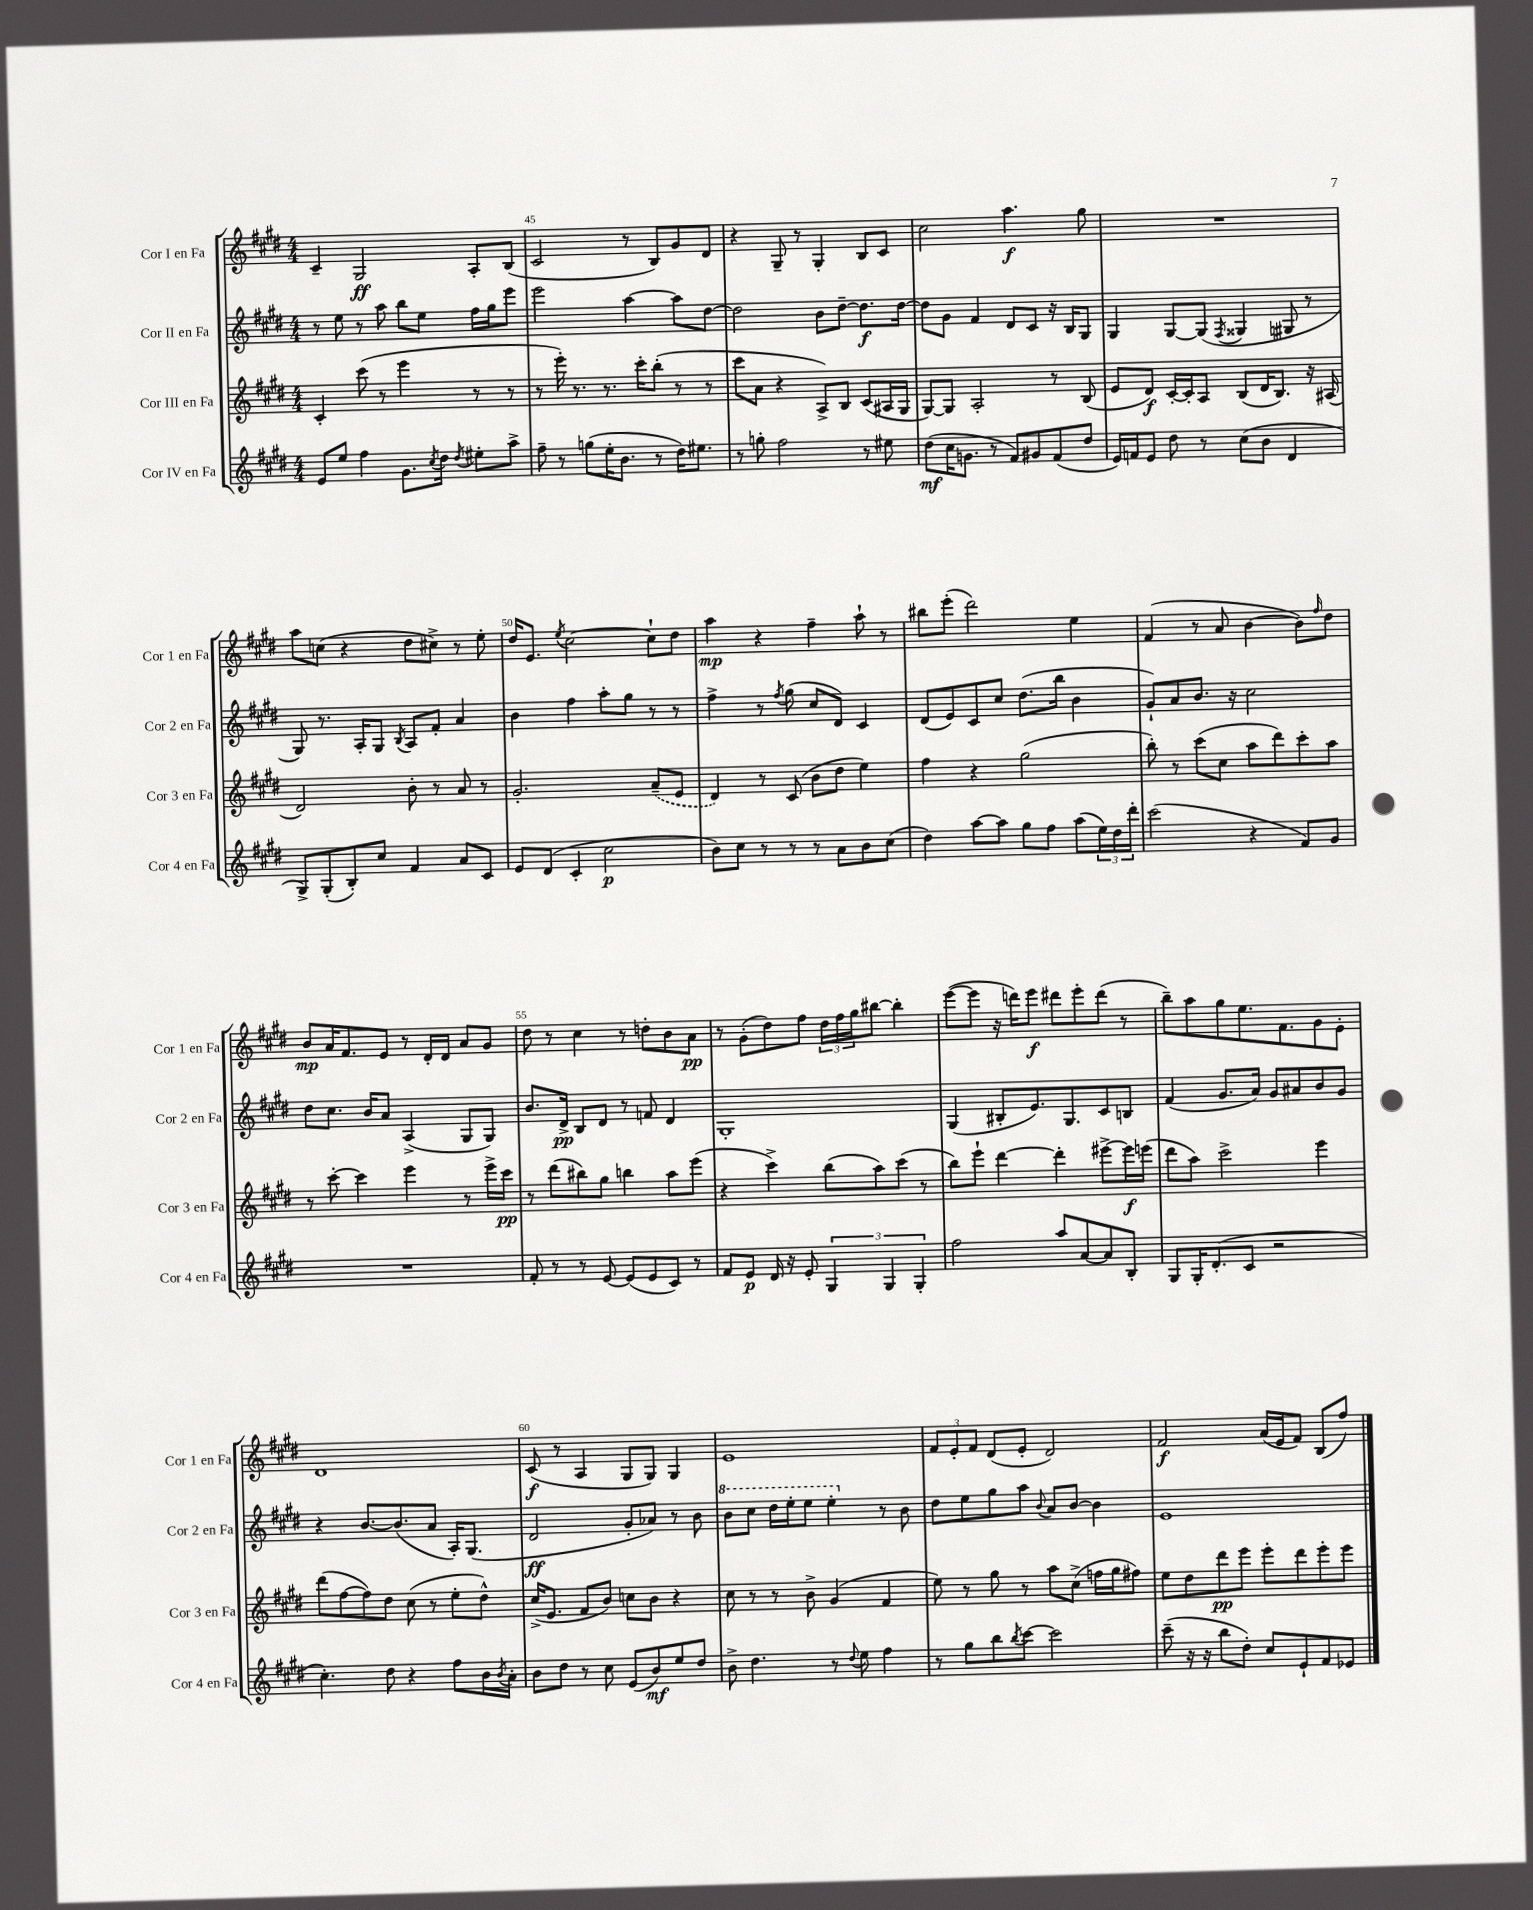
<<
\new StaffGroup <<
\new Staff = "s0" \with { instrumentName = "Cor I en Fa" shortInstrumentName = "Cor 1 en Fa" } {
    \clef treble \key e \major \numericTimeSignature \time 4/4
    cis'4-- gis2\ff a8-. b8( |
    cis'2 r8 b8) gis'8 dis'8 |
    r4 gis8-- r8 gis4-. b8 cis'8 |
    cis''2 a''4.\f gis''8 |
    R1 |
    a''8 c''8( r4 dis''8 cis''8->) r8 e''8-. |
    dis''16 e'8. \acciaccatura { e''8 } cis''2~ cis''8-! dis''8 |
    a''4\mp r4 fis''4-- a''8-! r8 |
    bis''8 e'''8-.( dis'''2) e''4 |
    fis'4( r8 a'8 b'4~ b'8) \grace { fis''16 } dis''8 |
    b'8\mp a'16 fis'8. e'8 r8 dis'16-. dis'16 a'8 gis'8 |
    dis''8 r8 cis''4 r8 d''8-. b'8 a'8\pp |
    r8 gis'8-.( dis''8) fis''8 \tuplet 3/2 { dis''16 fis''16 gis''16 } bis''8~ bis''4-. |
    e'''8~( e'''8 r16 d'''16) e'''8\f dis'''8 e'''8-. dis'''8( r8 |
    b''8--) a''8 gis''8 e''8. fis'8. gis'8 e'8-. |
    dis'1 |
    cis'8\f( r8 a4 gis8 gis8) gis4 |
    e'1 |
    \tuplet 3/2 { fis'8 e'8-. fis'8 } dis'8( e'8-. dis'2) |
    fis'2\f a'16( e'16 fis'8) b8( fis''8) \bar "|." |
}
\new Staff = "s1" \with { instrumentName = "Cor II en Fa" shortInstrumentName = "Cor 2 en Fa" } {
    \clef treble \key e \major \numericTimeSignature \time 4/4
    r8 e''8 r8 a''8 b''8 e''8 fis''16 gis''16 e'''8 |
    e'''2 a''4~ a''8 dis''8~ |
    dis''2 b'8 dis''8~-- dis''8.\f dis''16~ |
    dis''8 gis'8 fis'4 dis'8 cis'8 r16 b16 gis8 |
    gis4 gis8~ gis8( \acciaccatura { fis8 } gisis4 gis8 r8 |
    gis8) r8. a16-. gis8 \acciaccatura { b8 } a8 fis'8-. a'4 |
    b'4 fis''4 a''8-. gis''8 r8 r8 |
    fis''4-> r8 \acciaccatura { fis''8 } gis''8( cis''8 dis'8) cis'4 |
    dis'8( e'8) cis'8 cis''8 dis''8.( b''16 b'4 |
    gis'8-!) a'8 b'8. r16 cis''2 |
    dis''8 cis''8. b'16 a'8 a4->( gis8 gis8) |
    b'8. dis'16->\pp b8 dis'8 r8 f'8 dis'4 |
    gis1-. |
    gis4( bis8-. e'8.) gis8. cis'8 b8 |
    fis'4( gis'8. a'16) gis'8 ais'8 b'8 gis'8 |
    r4 b'8.~ b'8.( a'8 a16-.) gis8.( |
    dis'2\ff gis'8-. aes'8) r8 b'8 |
    \ottava #1 b''8 cis'''8 dis'''16 e'''16-. e'''8 e'''4-. \ottava #0 r8 b'8 |
    dis''8 e''8 gis''8 a''8 \appoggiatura { b'8 } a'8 b'8~ b'4 |
    e'1 \bar "|." |
}
\new Staff = "s2" \with { instrumentName = "Cor III en Fa" shortInstrumentName = "Cor 3 en Fa" } {
    \clef treble \key e \major \numericTimeSignature \time 4/4
    cis'4-. cis'''8( r8 e'''4 r8 r8 |
    r8 e'''16-.) r8. r8. cis'''16-. b''8-.( r8 r8 |
    cis'''8 a'8 r4 a8->) b8 cis'8( ais16 gis16 |
    gis8~) gis8 a2-. r8 b8( |
    e'8 dis'8\f) cis'16~-. cis'16-. a8 b8( dis'16 b8.) r16 ais16( |
    dis'2) b'8-. r8 a'8 r8 |
    gis'2.-. \once \slurDashed a'8--( e'8 |
    dis'4) r8 cis'8( b'8 dis''8 e''4) |
    fis''4 r4 gis''2( |
    b''8-.) r8 cis'''8( cis''8 a''8 dis'''8) cis'''8-. a''8 |
    r8 cis'''8~-. cis'''4 e'''4 r8 e'''16-> cis'''16\pp |
    r8 dis'''8( bis''8) gis''8 b''4 a''8 e'''8( |
    r4 cis'''4->) b''8( a''8) cis'''8( r8 |
    b''8) e'''8-! dis'''4~ dis'''4-. eis'''8~-> eis'''16\f e'''16( |
    dis'''8 a''8) cis'''2-> e'''4 |
    dis'''8( fis''8~ fis''8) dis''8 cis''8( r8 e''8-. dis''8-^) |
    cis''16->( e'8. fis'8 b'8) c''8 b'8 r4 |
    cis''8 r8 r8 b'8-> gis'4( fis'4 |
    e''8) r8 gis''8 r8 a''8 cis''8->( f''16 gis''16 fis''8) |
    e''8 dis''8 dis'''8\pp e'''8 e'''8-. dis'''8 e'''8-. e'''8 \bar "|." |
}
\new Staff = "s3" \with { instrumentName = "Cor IV en Fa" shortInstrumentName = "Cor 4 en Fa" } {
    \clef treble \key e \major \numericTimeSignature \time 4/4
    e'8 e''8 fis''4 gis'8. \acciaccatura { cis''8 } dis''16 \acciaccatura { dis''8 } eis''8-. a''8-> |
    fis''8-- r8 g''8( e''16-. b'8. r8 dis''16) eis''8. |
    r8 g''8-. fis''2 r8 eis''8 |
    dis''8\mf( cis''16 g'8. r8 fis'8) gis'8 fis'8( dis''8 |
    e'16) f'16 e'8 dis''8 r8 cis''8( b'8 dis'4 |
    gis8->) gis8-.( b8-.) cis''8 fis'4 a'8 cis'8 |
    e'8 dis'8( cis'4-. cis''2\p |
    b'8) cis''8 r8 r8 r8 a'8 b'8 cis''8( |
    dis''4) a''8~ a''8 gis''8 fis''8 a''8( \tuplet 3/2 { e''16) dis''16 dis'''16-. } |
    cis'''2( r4 fis'8) gis'8 |
    R1 |
    fis'8-. r8 r8 e'8~ e'8( e'8 cis'8) r8 |
    fis'8 e'8\p dis'16 r16 e'8-. \tuplet 3/2 { gis4 gis4 gis4-. } |
    fis''2 a''8 a'8~ a'8 b8-. |
    gis8 gis16-. dis'8.-.( cis'8 r2 |
    cis''4.-.) dis''8 r4 fis''8 b'16 \acciaccatura { b'8 } a'16-. |
    b'8 dis''8 r8 cis''8 e'8( b'8\mf) e''8 dis''8 |
    b'8-> dis''4. r8 \appoggiatura { dis''8 } e''8 fis''4 |
    r8 gis''8 b''8 \acciaccatura { b''8 } cis'''8~ cis'''2 |
    cis'''8--( r16 r16 b''8 dis''8-.) cis''8 e'8-! fis'8 ees'8 \bar "|." |
}
>>
>>
\layout { \context { \Score currentBarNumber = #44 \override BarNumber.break-visibility = ##(#f #t #t) barNumberVisibility = #(every-nth-bar-number-visible 5) } }
